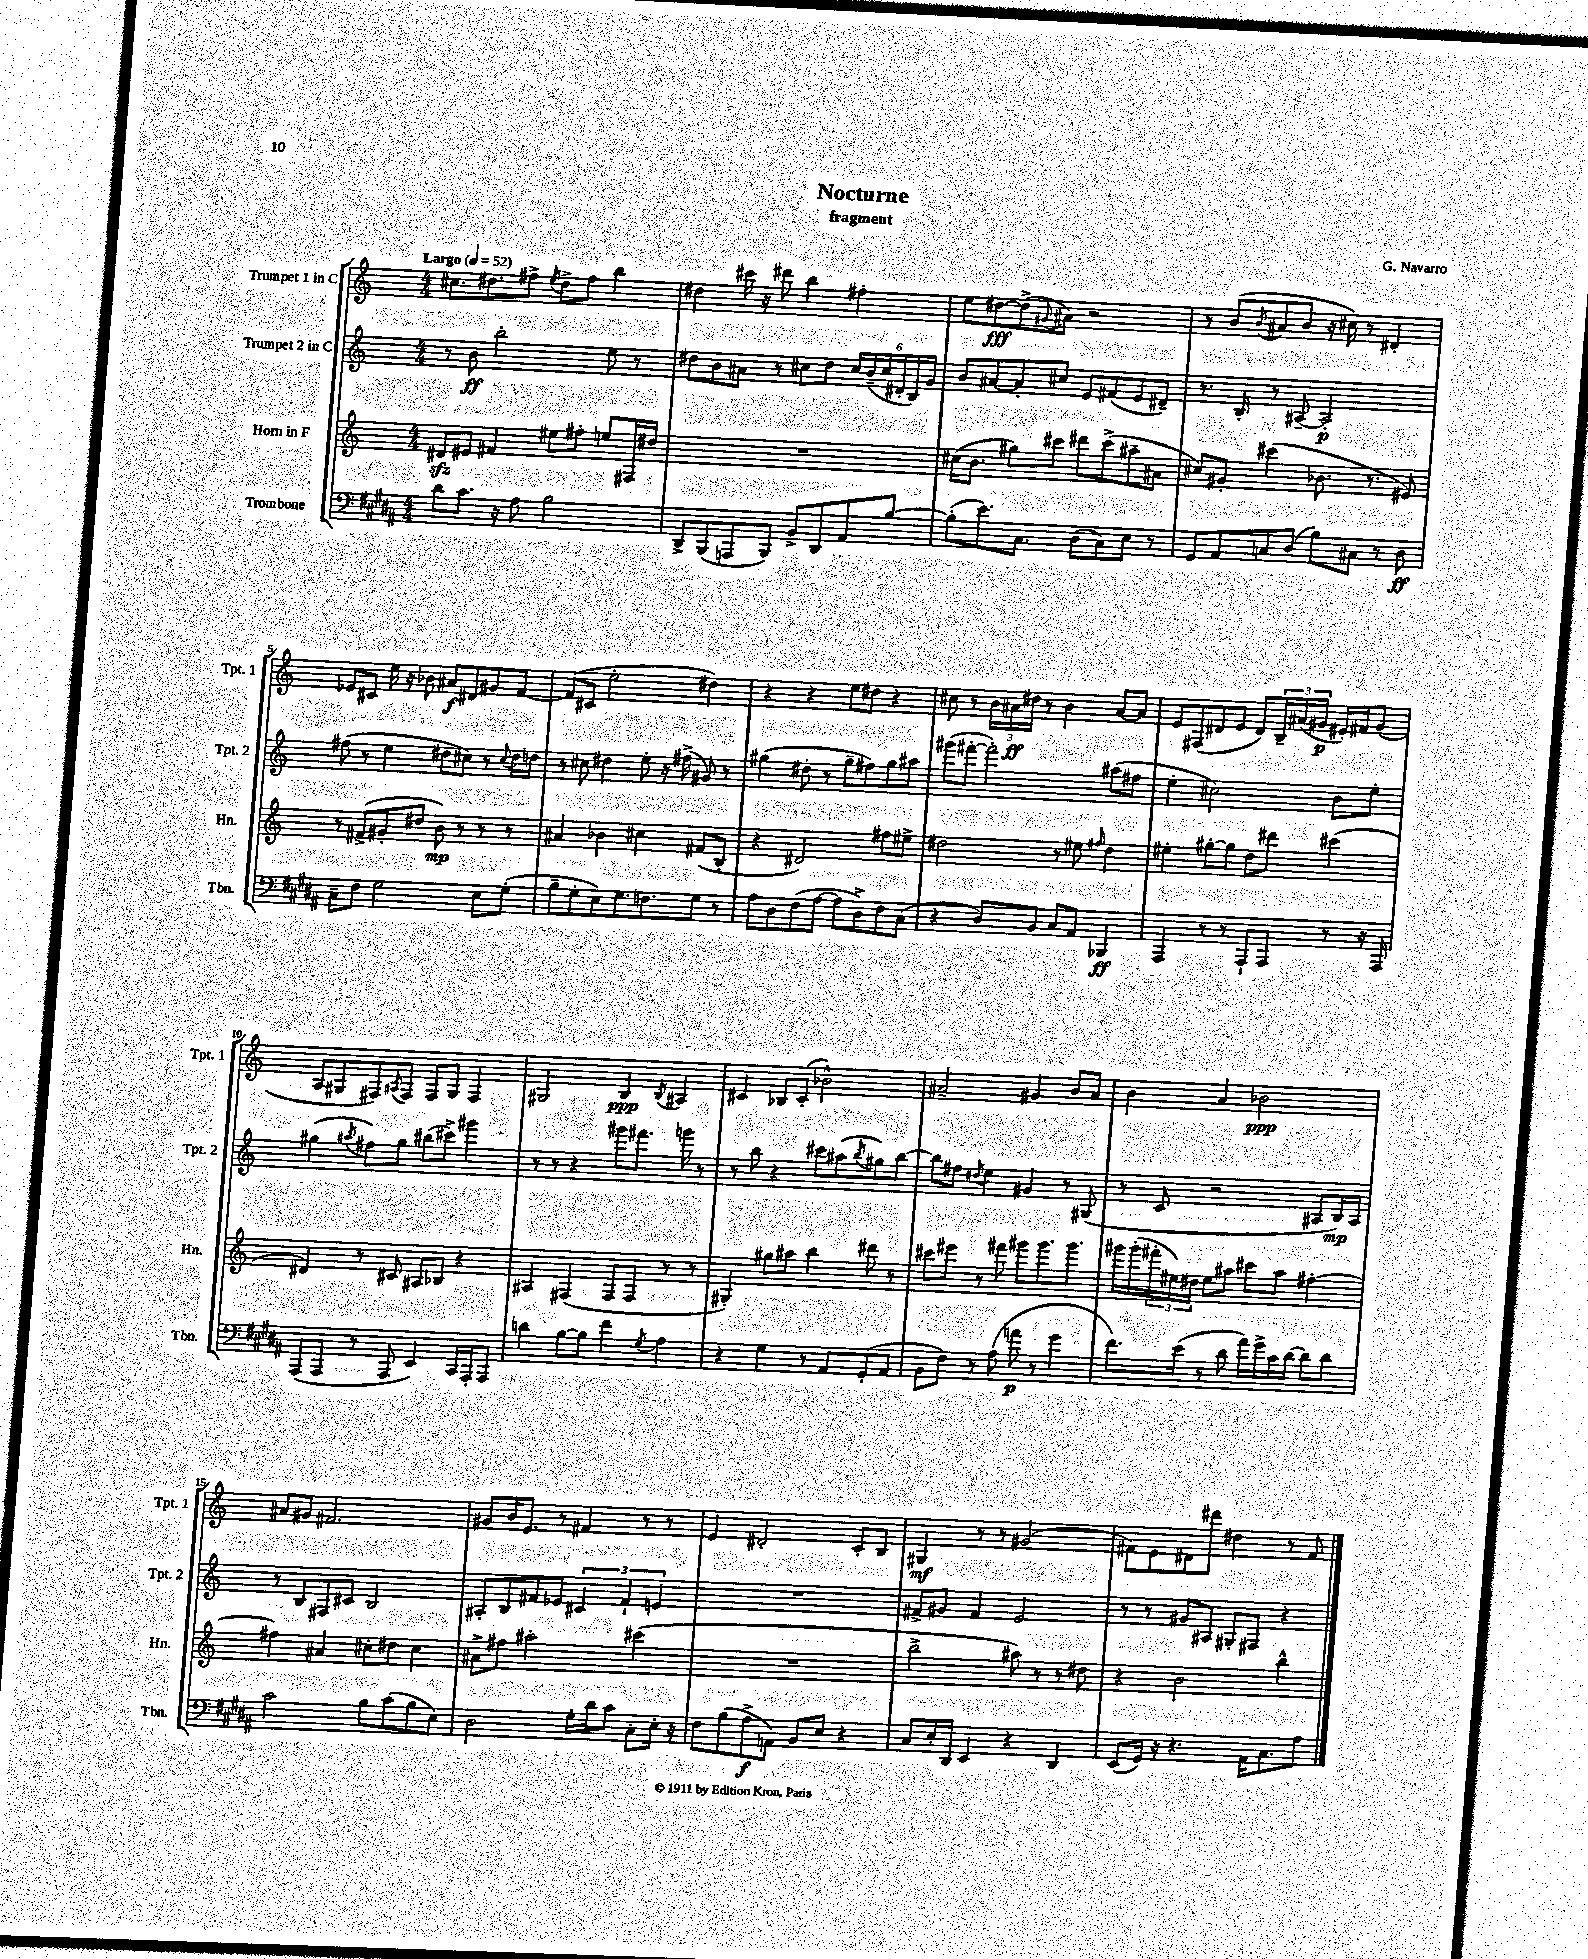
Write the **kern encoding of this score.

**kern	**kern	**kern	**kern
*staff4	*staff3	*staff2	*staff1
*clefF4	*clefG2	*clefG2	*clefG2
*k[f#c#g#d#a#]	*k[]	*k[]	*k[]
*M4/4	*M4/4	*M4/4	*M4/4
*MM52	*MM52	*MM52	*MM52
8d#\L	8d#/L	8r	8.cc#\L
8.c#\J	8e#/J	8b\	.
.	.	.	8.dd#\
.	4f#/	2bb'\	.
16r	.	.	.
8A#\	.	.	8ff#^\J
.	.	.	8qee/
2B\	8ee#\L	.	8dd#^\L
.	8ff#'\J	.	8ff#\J
.	8ee/L	8ee\	4bb\
.	16F#/L	8r	.
.	16dd#/JJ	.	.
=	=	=	=
8DD#^/L	1r	8dd#\L	4dd#\
(8BBB/	.	8b\	.
8AAA/	.	8a#\J	16ccc#\
.	.	.	16r
8BBB/J)	.	8r	8ddd#\
8BB^/L	.	8cc#\L	4bb\
8DD#/	.	8dd#\J	.
8AA#/	.	24cc#/LL	4ff#'\
.	.	(24b~/	.
.	.	24cc#/	.
[8B/J	.	24d#'/	.
.	.	24B/)	.
.	.	24g/JJ	.
=	=	=	=
(8B'\]L	(16cc#\LK	8b/L	8ee\L
.	8.b\J	.	.
8.e\)	.	[8a#/	[8dd#\
.	8gg#\L)	8a#'/]	(8dd#^\]
8.C#\J	.	.	.
.	.	.	8qqg#/
.	8ccc#\J	8cc#/J	8a#\J)
(8D#\L	8ddd#\L	8e/L	2r
8C#\)	(8ccc#^\	(8f#/	.
8E\J	8aa#~\	8e/	.
8r	8a#\J	8d#~/J)	.
=	=	=	=
8GG#/L	8cc#/L)	8.r	8r
8AA#/	8g#'/J	.	(8b/L
.	.	16B'/	.
.	.	.	8qb/
8C/	(4ccc#\	8r	8a#/
(8D#/J	.	[8A#~/	8b/J
8B\L)	8.b-\	2A#'/]	16r
.	.	.	16cc#\)
8C#\J	.	.	8r
.	8.r	.	.
8r	.	.	4d#'/
8D#\	8e#/)	.	.
=	=	=	=
8C#~\L	8r	(8ff#\	8e-/L
8F#\J	(8f#^/L	8r	8c#/J
2G#\	8g#'/	4ee\	16ee\
.	.	.	16r
.	8dd#/J	.	8b-\
.	8b\)	8dd#\L	8a#/L
.	8r	8cc#\J)	8d#/
8E\L	8r	8r	8g#/
.	.	8qqcc#/	.
(8G#'\J	8r	16dd#\LL	[8f/J
.	.	16dd\JJ	.
=	=	=	=
8B~\L	4a#/	8r	(8f/]L
8G#'\	.	8cc#\	8c#/J
8E\)	4b-\	4dd#\	2ee'\
8.G#\	.	.	.
.	4cc#\	8ee'\	.
8.F\	.	.	.
.	.	16r	.
.	.	(16ff#^\	.
8G#\J	(8f#/L	8g#/)	4dd#\)
8r	8B'/J	8r	.
=	=	=	=
8A#\L	4r	(4gg#\	4r
8D#\	.	.	.
(8F#\	2d#/)	8dd#'\	4r
[8A#\J	.	8r	.
8A#\]L	.	8gg#~\L	8ee\L
8D#^\)	.	8ff#\)	8dd#\J
8F#\	8ff#\L	8gg#\	4r
(8C#\J	8ee#^\J	8aa#\J	.
=	=	=	=
4r	2dd#\	(8ggg#\L	8cc#\
.	.	[8fff#'\J	8r
8D#/L)	.	2fff#'\])	24b\LL
.	.	.	24a#\
.	.	.	24dd#\JJ
8BB/J	.	.	8r
8C#/L	8r	.	4b\
8AA#/J	8ee#\	.	.
.	16qqff#/	.	.
4BBB-/	4dd#\	(8aa#\L	[8a#/L
.	.	8ff#\J	8a#/]J
=	=	=	=
4AAA#/	4ee#'\	4ee'\	8e/L
.	.	.	(8F#/
8r	[8gg#'\L	2cc#\)	8d#/
8r	8gg#\]J	.	8e/J
8AAA#`/L	8dd\L	.	8d#/L)
8AAA#/J	8ddd#\J	.	24B~/L
.	.	.	(24a#/
.	.	.	24g#/JJ
8r	(4ccc#\	8b\L	16e#'/LL)
.	.	.	16f#/J
16r	.	8ee'\J	(8g#/J
16AAA#/	.	.	.
=	=	=	=
(8AAA#/L	4d#/)	(4gg#\	8A/L
8AAA#/J	.	.	8G#/
.	.	8qaa#/	.
8r	8r	8ff#\L)	8F#/)
.	.	.	8qA#/
8AAA#/	8c#/	8gg#\J	8F#/J
4EE/)	8A#/L	(8bb#\L	8F#/L
.	8B-/J	8ccc#^\J)	8G#/J
16CC#/LL	4r	4ggg#\	4F#/
16AAA#'/J	.	.	.
8AAA#/J	.	.	.
=	=	=	=
4d\	4A#/	8r	2G#/
.	.	8r	.
[8B\L	(4F#/	4r	.
8B\]J	.	.	.
4f#\	8F#/L	8ggg#\L	4B/
.	8F#/J	8.fff#\J	.
8qG#/	.	.	8qB/
4A#\	8r	.	4A#/
.	.	16ggg\	.
.	8r	8r	.
=	=	=	=
4r	4G#'/)	8r	4c#/
.	.	8bb\	.
4G#\	8gg#\L	4r	8B-/L
.	8aa#\J	.	(8c#'/J
8r	4bb\	8ccc#\L	2b-^^\)
8AA#/L	.	(8aa#\	.
.	.	8qbb/	.
(8GG#'/	8ddd#\	8gg#\)	.
8AA#/J	8r	[8bb\J	.
=	=	=	=
8BB\L	8ccc#\L	8bb\]L	2a#~/
8F#\J)	8eee#\J	8ff#\J	.
.	.	8qdd#/	.
8r	8r	4ee\	.
(8A#\	8fff#\	.	.
8a\	8ggg#\L	4g#/	4g#/
8r	8.ggg#\	.	.
4g#\	.	8r	8b/L
.	8.ggg#\J	.	.
.	.	(8G#/	8a#/J
=	=	=	=
8.f#\L)	16ggg#\LL	8r	4b\
.	(16ggg#'\	.	.
.	24fff#'\	8c/	.
.	24ee#\)	.	.
(16e\Jk	.	.	.
.	24dd#\JJ	.	.
8r	8ee#\L	2r	4a/
8d#\	8aa#\J	.	.
16a#\LL)	8ccc#\L	.	2b-\
16g#^\	.	.	.
16c#\	8aa#\J	.	.
[16d#\JJ	.	.	.
8d#\]L	[4ff#'\	8A#/L	.
8d#\J	.	16B/L)	.
.	.	16A#/JJ	.
=	=	=	=
2c#\	4ff#\]	8r	8a#/L
.	.	8B/L	8g#/J
.	4a#/	8F#/	2.f#/
.	.	8c#/J	.
8B\L	8cc#'\L	2B/	.
(8c#\	8dd#\J	.	.
8B\	4cc#\	.	.
8E\J)	.	.	.
=	=	=	=
2D#\	8a#^\L	8A#'/L	8g#/L
.	8ff#\J	8B/	16b/K
.	.	.	8.e/J
.	2aa#'\	8f#/	.
.	.	8e-/J	8r
16G#'\LL	.	6c#/	4f#/
16d#\J	.	.	.
8c#\J	.	.	.
.	.	6f#`/	.
8C#'\L	(4ccc#\	.	8r
.	.	6e/	.
16E'\Jk	.	.	8r
16r	.	.	.
=	=	=	=
8F#\L	1r	1r	4e/
(8B\	.	.	.
8A#^\	.	.	2d#'/
8AA\J)	.	.	.
8BB/L	.	.	.
8E/J	.	.	.
4r	.	.	8c'/L
.	.	.	8B/J
=	=	=	=
8C#/L	2bb^\	8f#^/L	4G#/
16E'/L	.	8g#/J	.
16DD#/JJ	.	.	.
4EE/	.	4f#/	8r
.	.	.	8r
4r	8aa#\)	2e/	(2g#/
.	8r	.	.
4DD#/	8r	.	.
.	8dd#\	.	.
=	=	=	=
(8EE/L	4r	8r	8f#\L)
16GG#/Jk)	.	8r	8e\
16r	.	.	.
4.r	2b\	8g#/L	8d#\
.	.	8A#/J	8ddd#\J
.	.	8G#'/L	4dd#\
16AA#\LK	.	8F#/J	.
8.C#\	.	.	.
.	4bb^^\	4r	8r
8A#\J	.	.	8f#/
==	==	==	==
*-	*-	*-	*-
